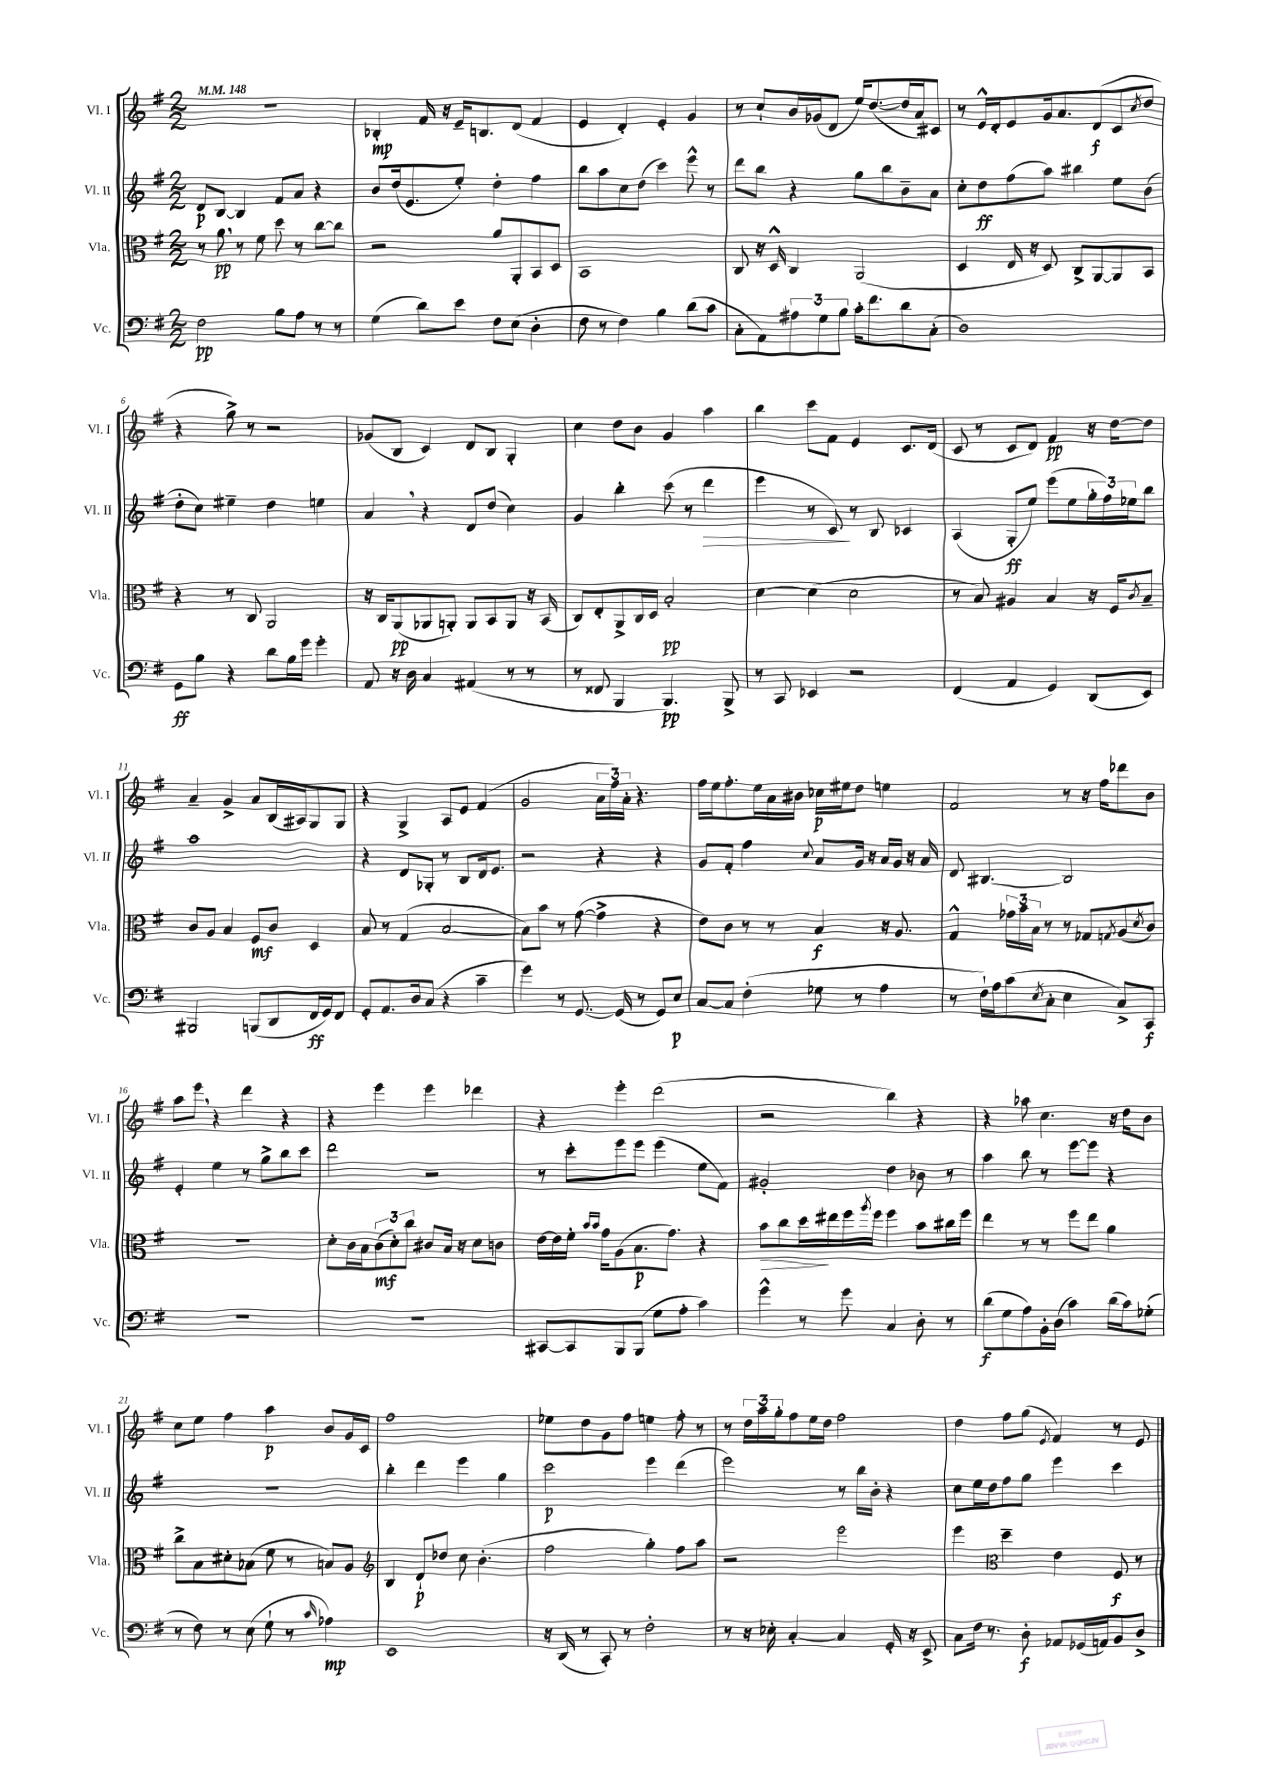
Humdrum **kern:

**kern	**dynam	**kern	**dynam	**kern	**dynam	**kern	**dynam
*part4	*part4	*part3	*part3	*part2	*part2	*part1	*part1
*staff4	*staff4	*staff3	*staff3	*staff2	*staff2	*staff1	*staff1
*I"Vc.	*	*I"Vla.	*	*I"Vl. II	*	*I"Vl. I	*
*I'Vc.	*	*I'Vla.	*	*I'Vl. II	*	*I'Vl. I	*
*clefF4	*	*clefC3	*	*clefG2	*	*clefG2	*
*k[f#]	*	*k[f#]	*	*k[f#]	*	*k[f#]	*
*M2/2	*	*M2/2	*	*M2/2	*	*M2/2	*
*MM148	*	*MM148	*	*MM148	*	*MM148	*
=1	=1	=1	=1	=1	=1	=1	=1
2F#\	pp	8r	.	8d/L	p	1r	.
.	.	8a,\	pp	[8B/J	.	.	.
.	.	8r	.	4B/]	.	.	.
.	.	8f#\	.	.	.	.	.
8B\L	.	8dd\	.	8f#/L	.	.	.
8A\J	.	8r	.	8a/J	.	.	.
8r	.	[8cc\L	.	4r	.	.	.
8r	.	8cc\J]	.	.	.	.	.
=2	=2	=2	=2	=2	=2	=2	=2
(4G\	.	2r	.	8b/L	.	4B-X'/	mp
.	.	.	.	(16dd/k	.	.	.
.	.	.	.	8.e/	.	.	.
8d\L)	.	.	.	.	.	16f#/	.
.	.	.	.	.	.	16r	.
8e\J	.	.	.	8ee'/J)	.	16e~/KL	.
.	.	.	.	.	.	8.Bn/	.
8F#\L	.	8a/L	.	4dd'\	.	.	.
(8E\J	.	8AA'/	.	.	.	(8d/J	.
4D'\	.	8BB/	.	4ff#\	.	4f#/	.
.	.	8D/J	.	.	.	.	.
=3	=3	=3	=3	=3	=3	=3	=3
8F#\	.	1BB	.	8bb\L	.	4e/	.
8r	.	.	.	8aa\	.	.	.
4F#\)	.	.	.	8cc\	.	4d'/)	.
.	.	.	.	(8dd\J	.	.	.
4B\	.	.	.	4ccc\)	.	4e'/	.
(8d\L	.	.	.	8eee^^\	.	4g/	.
8c\J	.	.	.	8r	.	.	.
=4	=4	=4	=4	=4	=4	=4	=4
8C'\L	.	8C/	.	8ddd\L	.	8r	.
8AA\)	.	16r	.	8bb\J	.	8cc`/L	.
.	.	16D^^/	.	.	.	.	.
12A#X\	.	4C/	.	4r	.	16b/L	.
.	.	.	.	.	.	(16g-X/J	.
12G\	.	.	.	.	.	.	.
.	.	.	.	.	.	8d/J	.
12B\J	.	.	.	.	.	.	.
16c'\KL	.	(2AA/	.	8gg\L	.	16ee/KL)	.
8.f#\	.	.	.	.	.	([8.dd/	.
.	.	.	.	8bb\	.	.	.
8d\	.	.	.	8b~\	.	16dd/L]	.
.	.	.	.	.	.	16a/J)	.
(8C'\J	.	.	.	8a\J	.	8c#X/J	.
=5	=5	=5	=5	=5	=5	=5	=5
1D)	.	4D/	.	8cc'\L	.	8r	.
.	.	.	.	8dd\	ff	16e^^/LL	.
.	.	.	.	.	.	16d'/J	.
.	.	16E/	.	(8ff#\	.	8e/	.
.	.	16r	.	.	.	.	.
.	.	8D/)	.	8aa\J)	.	16g/k	.
.	.	.	.	.	.	8.a/	.
.	.	8C^/L	.	4bb#X\	.	.	.
.	.	[8AA/	.	.	.	(8d/	f
.	.	8AA/]	.	8ee\L	.	8c/	.
.	.	.	.	.	.	8qcc/	.
.	.	8BB/J	.	(8b\J	.	8dd/J	.
!!LO:LB:g=z
=6	=6	=6	=6	=6	=6	=6	=6
8GG\L	ff	4r	.	8dd'\L	.	4r	.
8B\J	.	.	.	8cc\J)	.	.	.
4r	.	8r	.	4ee#X~\	.	8gg^\)	.
.	.	8C/	.	.	.	8r	.
8d\L	.	2AA/	.	4dd\	.	2r	.
16B\L	.	.	.	.	.	.	.
16g\JJ	.	.	.	.	.	.	.
4g'\	.	.	.	4een\	.	.	.
=7	=7	=7	=7	=7	=7	=7	=7
8AA/	.	16r	.	4a,/	.	(8g-X/L	.
.	.	16C/KL	.	.	.	.	.
16r	.	(8AA/	pp	.	.	8B/J	.
16D\	.	.	.	.	.	.	.
4C/	.	8AA-X/	.	4r	.	4c/)	.
.	.	8AAn'/J)	.	.	.	.	.
(4AA#X/	.	8AA/L	.	8d/L	.	8d/L	.
.	.	8BB/	.	(8dd/J	.	8B/J	.
8r	.	8AA/J	.	4cc\)	.	4G'/	.
8r	.	16r	.	.	.	.	.
.	.	(16BB/	.	.	.	.	.
=8	=8	=8	=8	=8	=8	=8	=8
8r	.	8C/L)	.	4g/	.	4cc\	.
8FF##X/	.	8E'/	.	.	.	.	.
4BBB/	.	8AA^/	.	4bb'\	.	8dd\L	.
.	.	16C/L	.	.	.	8b\J	.
.	.	16D/JJ	.	.	.	.	.
4.BBB/)	pp	2B'/	pp	(8ccc\	.	4g/	.
.	.	.	.	8r	.	.	.
!	!	!	!	!	!LO:HP:b	!	!
.	.	.	.	4ddd\	>	4aa\	.
8BBB^/	.	.	.	.	.	.	.
=9	=9	=9	=9	=9	=9	=9	=9
8r	.	[4d\	.	4eee\	.	4bb\	.
8CC/	.	.	.	.	.	.	.
4EE-X/	.	(4d\]	.	8r	.	8ccc\L	.
.	.	.	.	8c/)	.	8f#\J	.
2r	.	2d\	.	8r	]	4e/	.
.	.	.	.	8B/	.	.	.
.	.	.	.	4c-X/	.	8.c/L	.
.	.	.	.	.	.	(16d/Jk	.
=10	=10	=10	=10	=10	=10	=10	=10
(4FF#/	.	8r	.	(4A/	.	8c/	.
.	.	8B/)	.	.	.	8r	.
4AA/	.	4A#X/	.	8G'/L	ff	8c/L	.
.	.	.	.	8ee/J)	.	8d/J)	.
4GG/)	.	4B/	.	(8eee\L	.	4f#/	pp
.	.	.	.	8ee\	.	.	.
(8DD/L	.	16r	.	24gg'\L	.	16r	.
.	.	.	.	24ff#\)	.	.	.
.	.	16F#/KL	.	.	.	[16dd\KL	.
.	.	.	.	24ee-X\J	.	.	.
.	.	8qc/	.	.	.	.	.
8EE/J)	.	8B~/J	.	8bb\J	.	8dd\J]	.
!!LO:LB:g=z
=11	=11	=11	=11	=11	=11	=11	=11
2BBB#X/	.	8c/L	.	1aa	.	4a~/	.
.	.	8A/J	.	.	.	.	.
.	.	4B/	.	.	.	4g^/	.
(8BBBn/L	.	8F#/L	mf	.	.	8a/L	.
8DD/	.	8c/J	.	.	.	(16B/L	.
.	.	.	.	.	.	16A#X/J)	.
16FF#/L	ff	4D/	.	.	.	8G/	.
16GG/J)	.	.	.	.	.	.	.
8FF#/J	.	.	.	.	.	8G/J	.
=12	=12	=12	=12	=12	=12	=12	=12
8GG'/L	.	8B/	.	4r	.	4r	.
8.AA/	.	8r	.	.	.	.	.
.	.	(4G/	.	8d/L	.	4G^/	.
16D/k	.	.	.	.	.	.	.
(8C/J	.	.	.	8G-X'/J	.	.	.
4r	.	[2B/	.	8r	.	8A/L	.
.	.	.	.	8B/L	.	8e/J	.
4c~\	.	.	.	16d/k	.	(4f#/	.
.	.	.	.	8.e/J	.	.	.
=13	=13	=13	=13	=13	=13	=13	=13
4g\)	.	8B\L])	.	2r	.	2g/	.
.	.	8b\J	.	.	.	.	.
8r	.	8r	.	.	.	.	.
[8.GG/	.	([8g\	.	.	.	.	.
.	.	4g^\]	.	4r	.	24a\LL	.
.	.	.	.	.	.	24ff#\)	.
(16GG/]	.	.	.	.	.	.	.
.	.	.	.	.	.	24a'\JJ	.
8r	.	.	.	.	.	4.r	.
8GG/L)	.	4r	.	4r	.	.	.
8E/J	p	.	.	.	.	.	.
=14	=14	=14	=14	=14	=14	=14	=14
[8C/L	.	8e\L)	.	8g/L	.	16ff#\LL	.
.	.	.	.	.	.	16ee\J	.
8C/J]	.	8c\J	.	8f#'/J	.	8.ff#'\	.
(4F#'\	.	8r	.	4ff#\	.	.	.
.	.	.	.	.	.	16ee\L	.
.	.	8r	.	.	.	16a\	.
.	.	.	.	.	.	16b#X\JJ	.
.	.	.	.	8qqcc/	.	.	.
8G-X\	.	4B/	f	8a/L	.	16cc-X\LL	p
.	.	.	.	.	.	16ee#X\J	.
8r	.	.	.	16g/Jk	.	8dd\J	.
.	.	.	.	16r	.	.	.
4A\	.	16r	.	16a/LL	.	4een\	.
.	.	8.A/	.	16g/JJ	.	.	.
.	.	.	.	16r	.	.	.
.	.	.	.	16a/	.	.	.
=15	=15	=15	=15	=15	=15	=15	=15
8r	.	4G^^/	.	8d/	.	2f#/	.
16F#`\LL)	.	.	.	[4.B#X/	.	.	.
16A\J	.	.	.	.	.	.	.
(8c\	.	24g-X\LL	.	.	.	.	.
.	.	24b\	.	.	.	.	.
.	.	24B\JJ	.	.	.	.	.
8qE/	.	.	.	.	.	.	.
8C'\J	.	8r	.	.	.	.	.
4E\	.	8r	.	2B#/]	.	8r	.
.	.	8G-X/L	.	.	.	16r	.
.	.	.	.	.	.	16ff#\KL	.
.	.	8qGn/	.	.	.	.	.
8C^/L)	.	(8A/	.	.	.	8ddd-X\	.
.	.	8qd/	.	.	.	.	.
8CC/J	f	8c/J)	.	.	.	8b\J	.
!!LO:LB:g=z
=16	=16	=16	=16	=16	=16	=16	=16
1r	.	1r	.	4e'/	.	8aa\L	.
.	.	.	.	.	.	8eee,\J	.
.	.	.	.	4ee\	.	4r	.
.	.	.	.	8r	.	4ddd\	.
.	.	.	.	8gg^\L	.	.	.
.	.	.	.	8bb\	.	4r	.
.	.	.	.	8ccc\J	.	.	.
=17	=17	=17	=17	=17	=17	=17	=17
1r	.	8d'\L	.	2ddd\	.	4r	.
.	.	16c\L	.	.	.	.	.
.	.	16B\J	.	.	.	.	.
.	.	(12c\	mf	.	.	4eee\	.
.	.	12d'\)	.	.	.	.	.
.	.	12cc\J	.	.	.	.	.
.	.	8c#X/L	.	2r	.	4eee\	.
.	.	16B/Jk	.	.	.	.	.
.	.	16r	.	.	.	.	.
.	.	8d\L	.	.	.	4ddd-X\	.
.	.	8cn\J	.	.	.	.	.
=18	=18	=18	=18	=18	=18	=18	=18
[8CC#X/L	.	[16e\LL	.	8r	.	4r	.
.	.	16e\]	.	.	.	.	.
8CC#/]	.	16f#'\JJ	.	8ccc'\L	.	.	.
.	.	16qqb/LL	.	.	.	.	.
.	.	16qqb/JJ	.	.	.	.	.
.	.	16g\KL	.	.	.	.	.
8BBB/	.	(8A\	.	8eee\	.	4eee'\	.
(8BBB/J	.	8.B\	p	8eee\J	.	.	.
8G\L	.	.	.	(4eee\	.	(2ddd\	.
.	.	8.g\J)	.	.	.	.	.
8A'\J	.	.	.	.	.	.	.
4c\)	.	4r	.	8ee\L	.	.	.
.	.	.	.	8f#\J)	.	.	.
=19	=19	=19	=19	=19	=19	=19	=19
!	!	!	!LO:HP:b	!	!	!	!
4g^^\	.	8b\L	>	2g#X'/	.	2r	.
.	.	8cc\	.	.	.	.	.
8r	.	16dd\L	.	.	.	.	.
.	.	16ee#X\	]	.	.	.	.
8g\	.	16ff#\	.	.	.	.	.
.	.	8qaa/	.	.	.	.	.
.	.	16ff#\JJ	.	.	.	.	.
4C/	.	4ff#\	.	4dd\	.	4bb\)	.
8D'\	.	8b\L	.	8b-X\	.	4r	.
8r	.	16cc#X\L	.	8r	.	.	.
.	.	16ff#\JJ	.	.	.	.	.
=20	=20	=20	=20	=20	=20	=20	=20
(8d\L	f	4ee\	.	4aa\	.	4r	.
8G\	.	.	.	.	.	.	.
8A\)	.	8r	.	8bb\	.	8aa-X\	.
16BB'\L	.	8r	.	8r	.	4.cc\	.
(16D\JJ	.	.	.	.	.	.	.
4c\)	.	8ff#\L	.	[8eee\L	.	.	.
.	.	8ee\J	.	8eee\J]	.	.	.
(16d\LL	.	4a\	.	4r	.	16r	.
16c\J)	.	.	.	.	.	16dd\KL	.
(8G-X'\J	.	.	.	.	.	8b\J	.
!!LO:LB:g=z
=21	=21	=21	=21	=21	=21	=21	=21
8r	.	8cc^\L	.	1r	.	8cc\L	.
8F#\)	.	8B\	.	.	.	8ee\J	.
8r	.	8d#X'\	.	.	.	4ff#\	.
(8E\	.	(8B-X\J	.	.	.	.	.
8G`\	.	8f#\	.	.	.	4aa\	p
8r	.	8r	.	.	.	.	.
16qqc/	.	.	.	.	.	.	.
4A-X\)	mp	8Bn/L)	.	.	.	8b/L	.
.	.	8A/J	.	.	.	16g/L	.
.	.	.	.	.	.	16c/JJ	.
=22	=22	=22	=22	=22	=22	=22	=22
*	*	*clefG2	*	*	*	*	*
1EE	.	4B/	.	4bb'\	.	1ff#	.
.	.	8d`/L	p	4ddd\	.	.	.
.	.	8dd-X/J	.	.	.	.	.
.	.	8cc\	.	4eee\	.	.	.
.	.	(4.b'\	.	.	.	.	.
.	.	.	.	4gg\	.	.	.
=23	=23	=23	=23	=23	=23	=23	=23
16r	.	2ff#\	.	2ccc\	p	8ee-X\L	.
(16DD/	.	.	.	.	.	.	.
8r	.	.	.	.	.	8dd\	.
8CC'/)	.	.	.	.	.	8g\	.
8r	.	.	.	.	.	8ff#\J	.
2F#'\	.	4gg'\)	.	4eee\	.	4een\	.
.	.	8ff#\L	.	(4ddd\	.	8ff#'\	.
.	.	8aa\J	.	.	.	8r	.
=24	=24	=24	=24	=24	=24	=24	=24
8r	.	2r	.	2eee\)	.	8r	.
16r	.	.	.	.	.	24dd\LL	.
.	.	.	.	.	.	24aa\	.
16E-X'\	.	.	.	.	.	.	.
.	.	.	.	.	.	24gg'\J	.
[4C'/	.	.	.	.	.	8ff#\	.
.	.	.	.	.	.	16ee\L	.
.	.	.	.	.	.	16dd\JJ	.
4C/]	.	2eee\	.	8r	.	2ff#\	.
.	.	.	.	16bb\LL	.	.	.
.	.	.	.	16b'\JJ	.	.	.
16GG'/	.	.	.	4r	.	.	.
16r	.	.	.	.	.	.	.
8EE^/	.	.	.	.	.	.	.
=25	=25	=25	=25	=25	=25	=25	=25
8C\L	.	4eee\	.	8cc\L	.	4dd\	.
16F#\Jk	.	.	.	16ee\L	.	.	.
8.r	.	.	.	16dd\J	.	.	.
*	*	*clefC3	*	*	*	*	*
.	.	4dd~\	.	8ff#\	.	8ff#\L	.
8D'\	f	.	.	8gg\J	.	(8gg\J	.
.	.	.	.	.	.	8qe/	.
8AA-X/L	.	4e\	.	4eee\	.	4f#/)	.
(16GG-X/L	.	.	.	.	.	.	.
16AAn/J)	.	.	.	.	.	.	.
8BB/	.	8F#/	f	4ccc\	.	8r	.
8D^/J	.	8r	.	.	.	8e/	.
==	==	==	==	==	==	==	==
*-	*-	*-	*-	*-	*-	*-	*-
